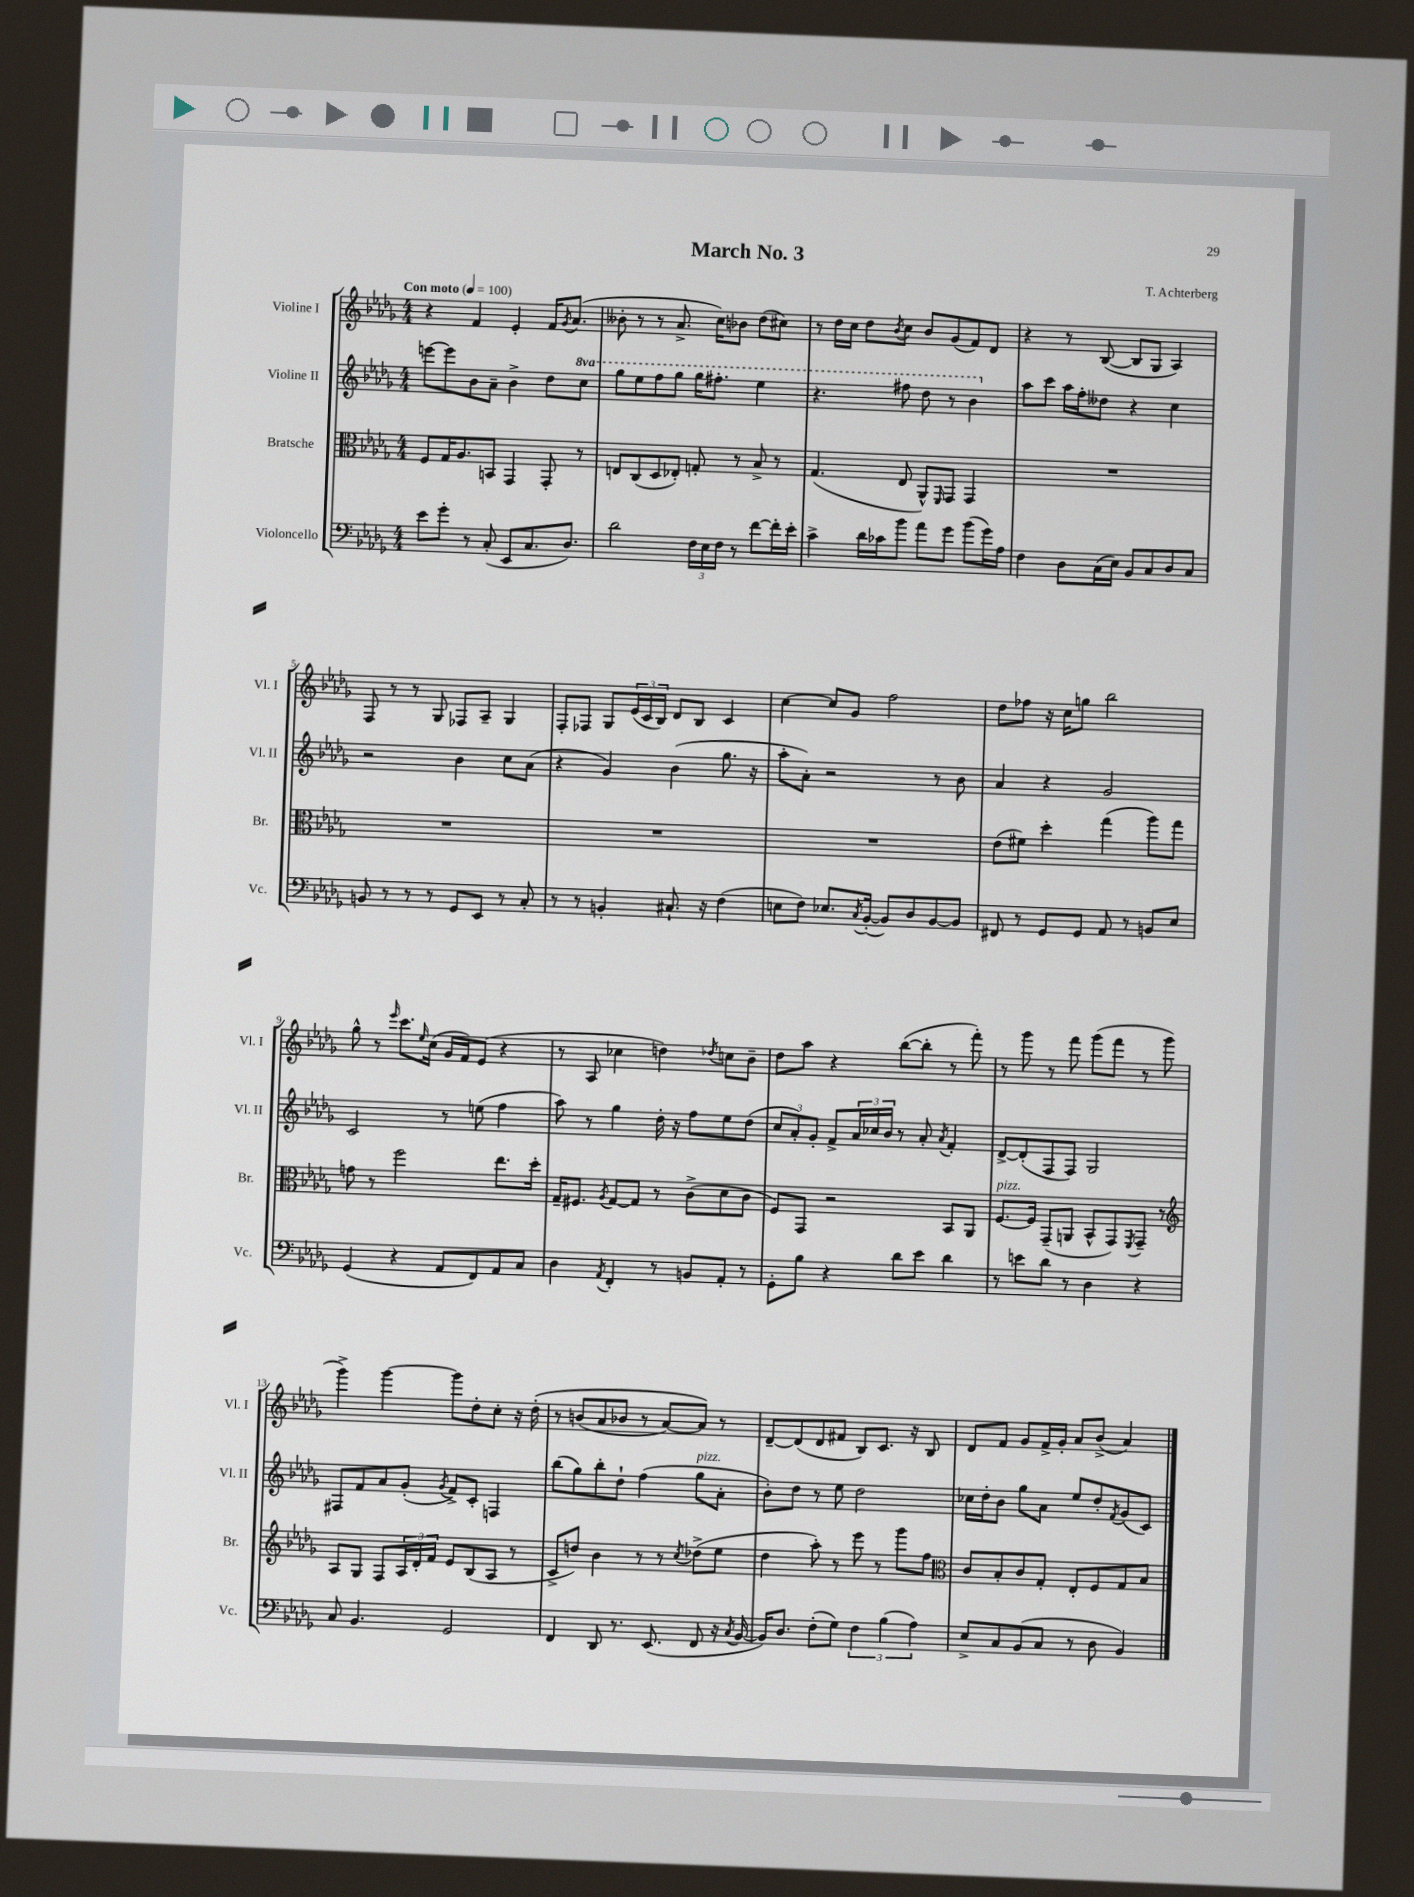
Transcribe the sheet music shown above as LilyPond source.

\header { title = "March No. 3" composer = "T. Achterberg" }
<<
\new StaffGroup <<
\new Staff = "s0" \with { instrumentName = "Violine I" shortInstrumentName = "Vl. I" } {
    \clef treble \key des \major \numericTimeSignature \time 4/4 \tempo "Con moto" 4 = 100
    r4 f'4 ees'4-. f'16 \acciaccatura { ges'8 } aes'8.( |
    beses'8-. r8 r8 aes'8.-> c''16) bes'8 des''8( cis''8) |
    r8 des''16 c''16 des''8 \acciaccatura { bes'8 } c''8 bes'8 ges'8( f'8) des'8 |
    r4 r8 bes8~( bes8 ges8 aes4) |
    f8 r8 r8 ges8 fes8 aes8-- ges4 |
    f8-. fes8 ges8 \tuplet 3/2 { ees'16( c'16 bes16) } des'8 bes8 c'4 |
    c''4~ c''8 ges'8 f''2 |
    des''8 fes''8 r16 c''16 g''8 bes''2 |
    ges''8-^ r8 \grace { ees'''16 } c'''8. \grace { ees''16 } c''16( ges'16 f'16) ees'8( r4 |
    r8 aes8 ces''4 d''4) \acciaccatura { des''8 } c''8 bes'8-- |
    des''8 aes''8 r4 bes''8~( bes''8-. r8 f'''8-.) |
    r8 ges'''8 r8 f'''8 ges'''8( f'''8 r8 ges'''8 |
    ges'''4->) ges'''4~ ges'''8 des''8-. c''8-. r16 des''16-.\( |
    r8 b'8( aes'8 bes'8 r8 aes'8~) aes'8\) r8 |
    des'8~-- des'8( des'8 fis'8 bes8) c'8. r16 bes8 |
    des'8 f'8 ges'8 f'16-> ges'16-. aes'8 bes'8->( aes'4) \bar "|." |
}
\new Staff = "s1" \with { instrumentName = "Violine II" shortInstrumentName = "Vl. II" } {
    \clef treble \key des \major \numericTimeSignature \time 4/4 \set Staff.ottavationMarkups = #ottavation-simple-ordinals
    e'''8~ e'''8 bes'8 aes'8-- bes'4-> des''8 \ottava #1 c'''8 |
    ges'''8 ees'''8 f'''8 ges'''8 ges'''16 fis'''8.-. ees'''4 |
    r4. fis'''8 des'''8 r8 bes''4 \ottava #0 |
    aes''8 c'''8 aes''16 f''16-. deses''8 r4 c''4 |
    r2 bes'4 c''8 aes'8( |
    r4 ges'4) bes'4( ges''8. r16 |
    aes''8-. aes'8-.) r2 r8 bes'8 |
    aes'4 r4 ges'2 |
    c'2 r8 e''8( f''4 |
    aes''8) r8 ges''4 des''16-. r16 f''8 ees''8 des''8( |
    \tuplet 3/2 { c''8 aes'8-.) ges'8-. } f'8-> \tuplet 3/2 { aes'16 ces''16 bes'16 } r8 aes'8-. \acciaccatura { aes'8 } f'4-. |
    des'8~-> des'8-.( f8 f8) ges2 |
    fis8 f'8 aes'8 ges'8-.( \acciaccatura { ges'8 } f'8->) c'8-. f4 |
    bes''8( ges''8) bes''8-. des''8-! f''4( ges''8^\markup { \italic "pizz." } aes'8-. |
    bes'8-.) des''8 r8 ees''8 des''2 |
    ces''16 des''16-. bes'8 ges''8 aes'8 ees''8 des''8-. \acciaccatura { f'8 } ges'8( c'8) \bar "|." |
}
\new Staff = "s2" \with { instrumentName = "Bratsche" shortInstrumentName = "Br." } {
    \clef alto \key des \major \numericTimeSignature \time 4/4
    f8 ges16 aes8. b,8 ges,4 ges,8-. r8 |
    e8 c8( des8 ees8-.) g8-. r8 bes8-> r8 |
    ges4.( ees8 aes,8-^) \grace { f,16 } ges,8 ges,4 |
    R1 |
    R1 |
    R1 |
    R1 |
    ees'8( fis'8) des''4-. ges''4( aes''8) ges''8 |
    g'8 r8 f''2 ees''8. des''16-. |
    ges16-- fis8. \acciaccatura { aes8 } ges8~ ges8 r8 c'8->( des'8 c'8 |
    f8) ges,8 r2 bes,8 aes,8 |
    f8.~^\markup { \italic "pizz." } f16 ges,8--( a,8 bes,8-^ ges,8) \acciaccatura { f,8 } ges,8-- r8 |
    \clef treble aes8 ges8 f8 \tuplet 3/2 { aes16 des'16-. f'16 } ees'8 bes8( aes8 r8 |
    c'8-> d''8) bes'4 r8 r8 \acciaccatura { c''8 } des''8->( ees''8 |
    des''4 aes''8-.) r8 ees'''8 r8 ges'''8 f''8 |
    \clef alto c'8 bes8-. c'8 ges8-. ees8-. f8 ges8 bes8 \bar "|." |
}
\new Staff = "s3" \with { instrumentName = "Violoncello" shortInstrumentName = "Vc." } {
    \clef bass \key des \major \numericTimeSignature \time 4/4
    ees'8 ges'8-. r8 c8-.( ees,8 c8. des8.) |
    des'2 \tuplet 3/2 { f16 ees16 f16 } r8 f'8~ f'16-. ees'16-. |
    c'4-> des'16 ces'16 bes'8 aes'8 ges'8 bes'8( ges'16) aes16 |
    f4 des8 c16( ees16) bes,8 c8 des8 c8 |
    b,8 r8 r8 r8 ges,8 ees,8 r8 c8-. |
    r8 r8 b,4-. cis8.-! r16 f4( |
    e8 f8) ees8. \acciaccatura { c8 } bes,16~-.( bes,8) des8 bes,8~ bes,8 |
    fis,8 r8 ges,8 ges,8 aes,8 r8 b,8 ees8 |
    ges,4( r4 aes,8 f,8) aes,8 c8 |
    des4 \acciaccatura { aes,8 } f,4-. r8 b,8 aes,8-. r8 |
    ges,8-. bes8 r4 des'8 ees'8 des'4 |
    r8 e'8 des'8 r8 des4 r4 |
    c8 bes,4. ges,2 |
    f,4 des,8 r8. ees,8.( f,8 r16 \acciaccatura { c8 } bes,16~ |
    bes,16) des8. f8-.( ges8) \tuplet 3/2 { f4 bes4( aes4) } |
    ees8-> c8 bes,8( c8 r8 des8 bes,4) \bar "|." |
}
>>
>>
